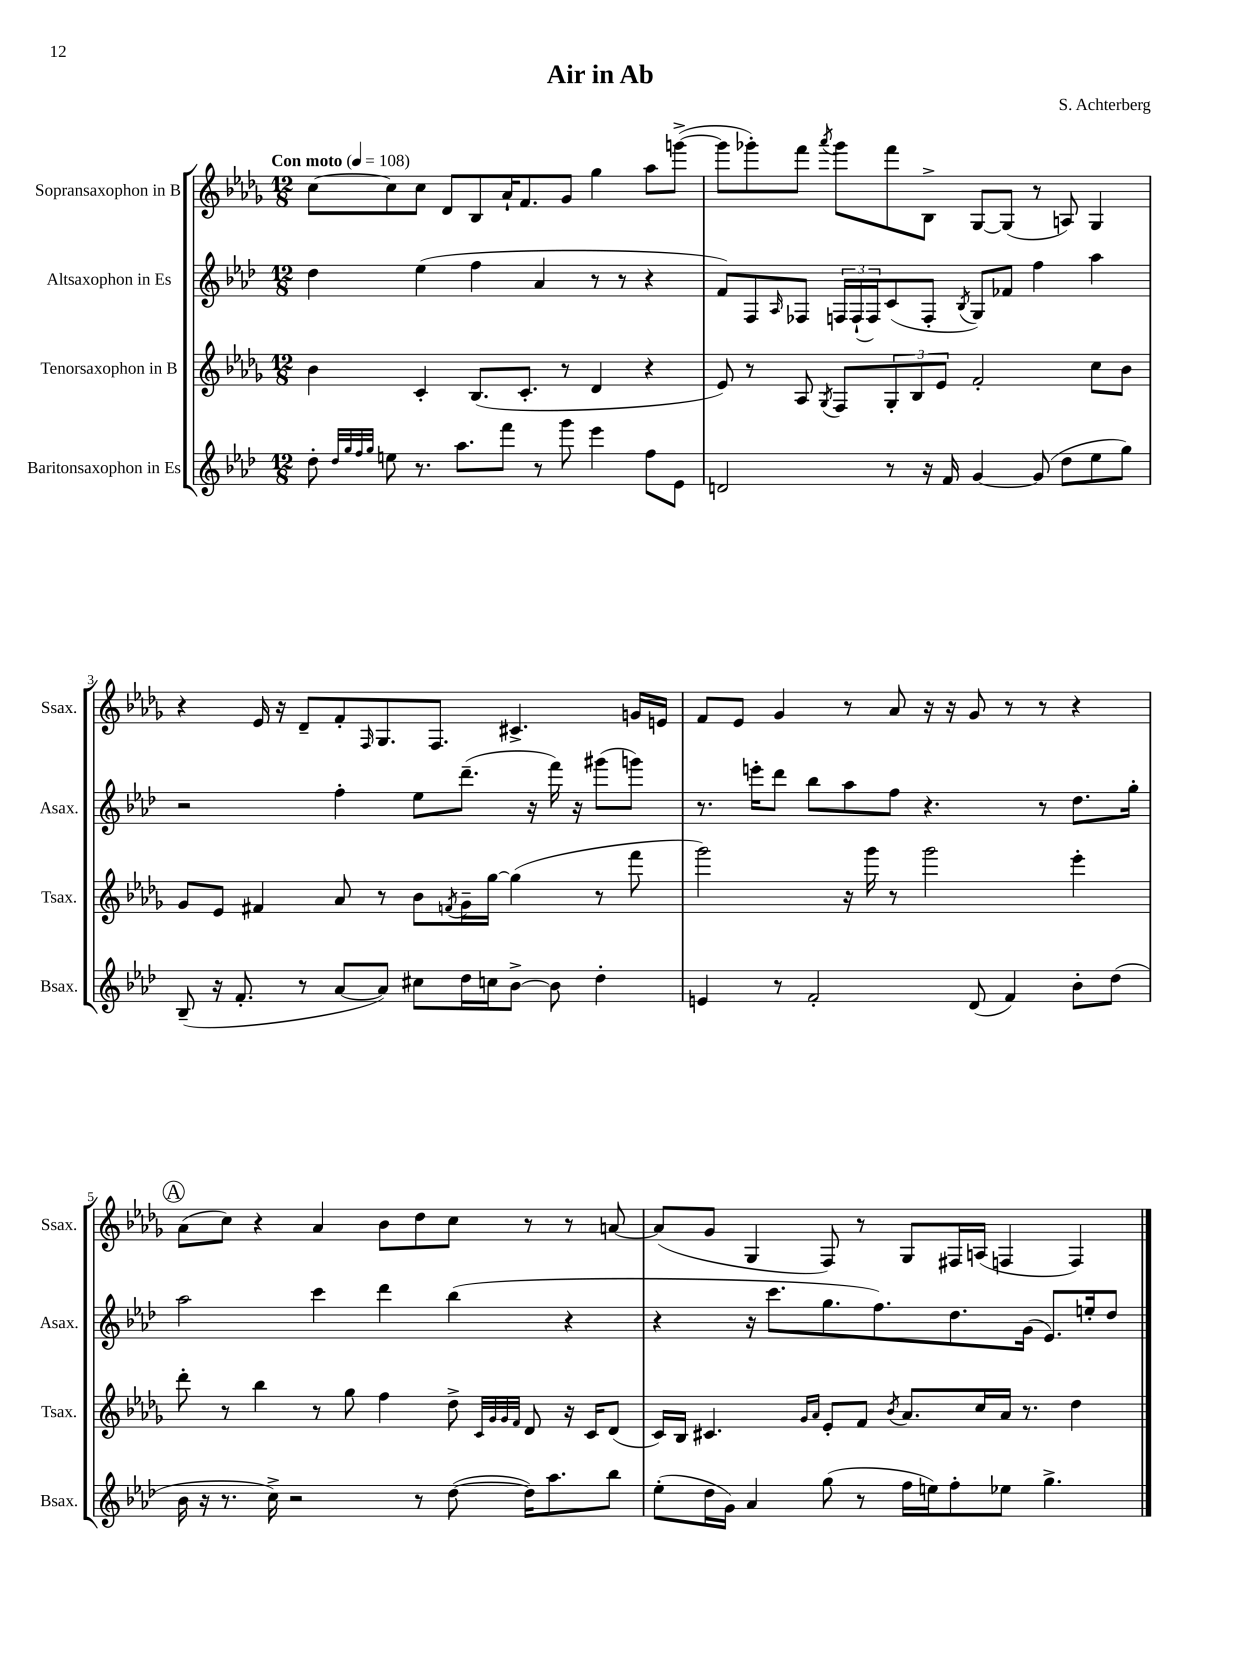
\header { title = "Air in Ab" composer = "S. Achterberg" }
<<
\new StaffGroup <<
\new Staff = "s0" \with { instrumentName = "Sopransaxophon in B" shortInstrumentName = "Ssax." } {
    \clef treble \key des \major \numericTimeSignature \time 12/8 \tempo "Con moto" 4 = 108
    c''8~ c''8 c''8 des'8 bes8 aes'16-! f'8. ges'8 ges''4 aes''8 g'''8~->( |
    g'''8 ges'''8-.) f'''8 \acciaccatura { aes'''8 } ges'''8 f'''8 bes8-> ges8~ ges8( r8 a8) ges4 |
    r4 ees'16 r16 des'8-- f'8-. \grace { f16 } ges8. f8. cis'4.-> g'16 e'16 |
    f'8 ees'8 ges'4 r8 aes'8 r16 r16 ges'8 r8 r8 r4 |
    \mark \markup { \circle "A" } aes'8( c''8) r4 aes'4 bes'8 des''8 c''8 r8 r8 a'8~ |
    a'8( ges'8 ges4 f8) r8 ges8 fis16 a16( f4 f4) \bar "|." |
}
\new Staff = "s1" \with { instrumentName = "Altsaxophon in Es" shortInstrumentName = "Asax." } {
    \clef treble \key aes \major \numericTimeSignature \time 12/8
    des''4 ees''4( f''4 aes'4 r8 r8 r4 |
    f'8) f8 \grace { aes16 } fes8 \tuplet 3/2 { f16 f16-!( f16) } c'8( f8-. \acciaccatura { bes8 } g8) fes'8 f''4 aes''4 |
    r2 f''4-. ees''8 des'''8.--( r16 f'''16) r16 gis'''8( g'''8) |
    r8. e'''16-. des'''8 bes''8 aes''8 f''8 r4. r8 des''8. g''16-. |
    \mark \markup { \circle "A" } aes''2 c'''4 des'''4 bes''4( r4 |
    r4 r16 c'''8. g''8. f''8.) des''8. g'16( ees'8.) e''16-. des''8 \bar "|." |
}
\new Staff = "s2" \with { instrumentName = "Tenorsaxophon in B" shortInstrumentName = "Tsax." } {
    \clef treble \key des \major \numericTimeSignature \time 12/8
    bes'4 c'4-. bes8.( c'8.-. r8 des'4 r4 |
    ees'8) r8 aes8 \acciaccatura { ges8 } f8 \tuplet 3/2 { ges8-. bes8 ees'8 } f'2-. c''8 bes'8 |
    ges'8 ees'8 fis'4 aes'8 r8 bes'8 \acciaccatura { f'8 } ges'16-- ges''16~ ges''4( r8 f'''8 |
    ges'''2) r16 ges'''16 r8 ges'''2 ees'''4-. |
    \mark \markup { \circle "A" } des'''8-. r8 bes''4 r8 ges''8 f''4 des''8-> \grace { c'32 ges'32 ges'32 f'32 } des'8 r16 c'16 des'8( |
    c'16) bes16 cis'4. \grace { ges'16 aes'16 } ees'8-. f'8 \acciaccatura { bes'8 } aes'8. c''16 aes'16 r8. des''4 \bar "|." |
}
\new Staff = "s3" \with { instrumentName = "Baritonsaxophon in Es" shortInstrumentName = "Bsax." } {
    \clef treble \key aes \major \numericTimeSignature \time 12/8
    des''8-. \grace { des''32 g''32 f''32 g''32 } e''8 r8. aes''8. f'''8 r8 g'''8 ees'''4 f''8 ees'8 |
    d'2 r8 r16 f'16 g'4~ g'8( des''8 ees''8 g''8) |
    bes8--( r16 f'8.-. r8 aes'8~ aes'8) cis''8 des''16 c''16 bes'8~-> bes'8 des''4-. |
    e'4 r8 f'2-. des'8( f'4) bes'8-. des''8( |
    \mark \markup { \circle "A" } bes'16 r16 r8. c''16->) r2 r8 des''8~( des''16) aes''8. bes''8 |
    ees''8-.( des''16 g'16) aes'4 g''8( r8 f''16 e''16) f''8-. ees''8 g''4.-> \bar "|." |
}
>>
>>
